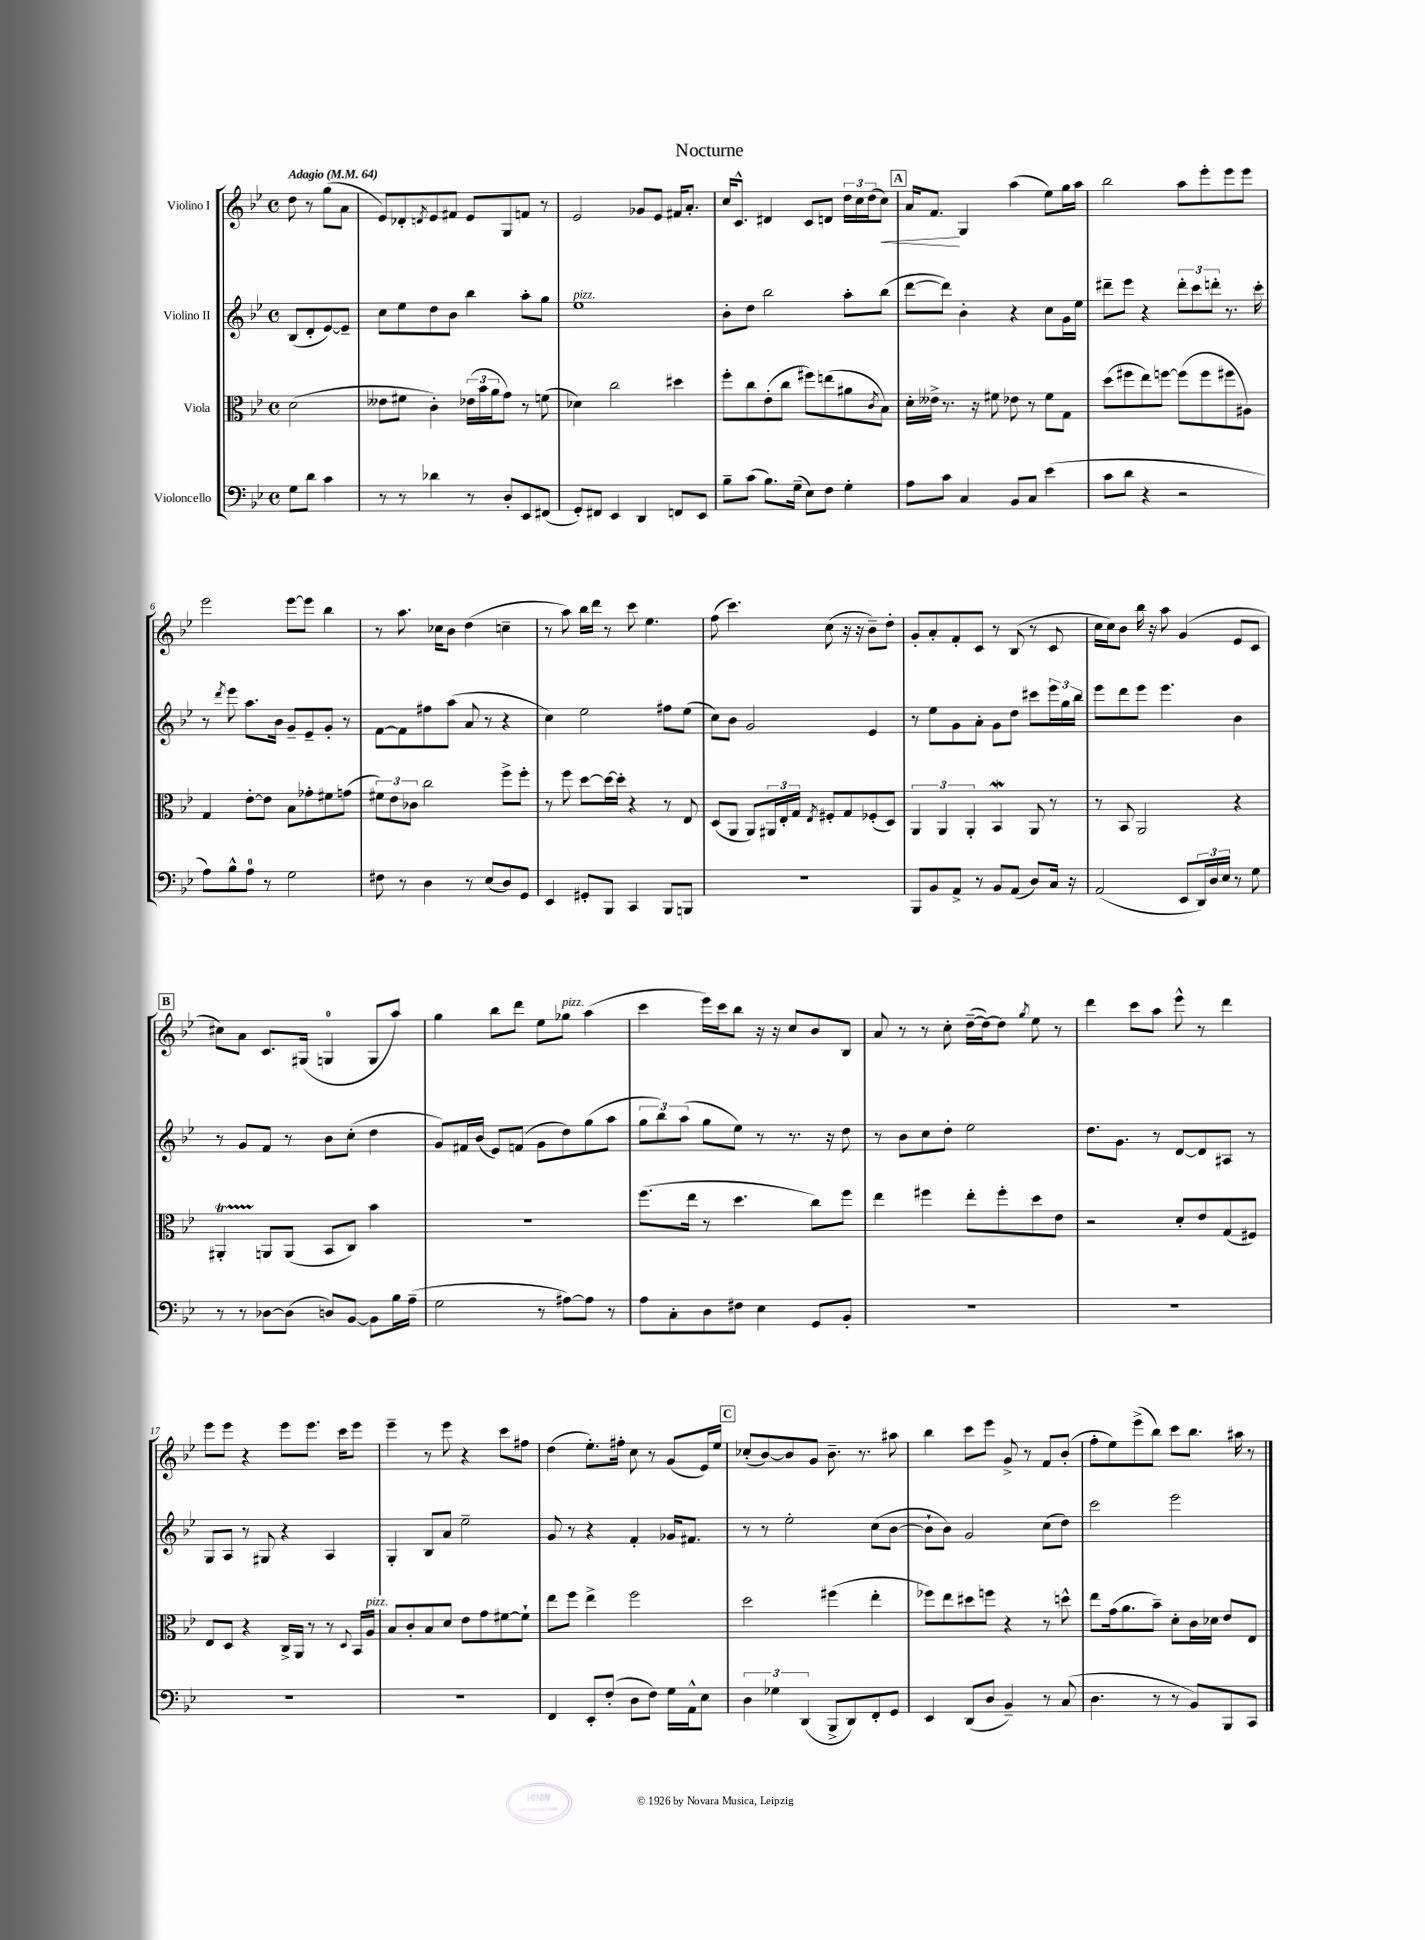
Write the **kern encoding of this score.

**kern	**kern	**kern	**kern
*staff4	*staff3	*staff2	*staff1
*clefF4	*clefC3	*clefG2	*clefG2
*k[b-e-]	*k[b-e-]	*k[b-e-]	*k[b-e-]
*M4/4	*M4/4	*M4/4	*M4/4
*met(c)	*met(c)	*met(c)	*met(c)
*MM64	*MM64	*MM64	*MM64
8G	(2d	(8B-	8dd
8d	.	8d'	8r
4c	.	[8e-)	(8gg
.	.	8e-~]	8a
=	=	=	=
8r	8e--	8cc	8e-)
8r	8f#	8ee-	8d-'
.	.	.	8qd
4d-	4c')	8dd	8e-
.	.	8b-	8f#
8r	(24e-	4bb-	8e-
.	24b-	.	.
.	24a	.	.
8D'	8g)	.	8G
8EE-	8r	8aa'	8f
(8FF#	(8f	8gg	8r
=	=	=	=
8GG')	4d-)	1ee-	2e-
8FF#	.	.	.
4EE-	2cc	.	.
4DD	.	.	8g-
.	.	.	8e-
8FF	4dd#	.	16f#
.	.	.	8.a'
8EE-	.	.	.
=	=	=	=
8B-~	8ff'	8b-'	16cc
.	.	.	8.c^^
(8c	8cc	8dd	.
8.B-)	(8e-'	2bb-	4d#
.	8cc	.	.
(16G~	.	.	.
8E-)	8ff#)	.	8c
8F	(8ee	.	8d
4G'	8a#	8aa'	24dd
.	.	.	24cc
.	.	.	(24dd
.	8qc	.	.
.	8B-)	(8bb-	8cc)
=	=	=	=
8A	16d'	[8ddd	16a
.	16e--^	.	8.f
8c	8.r	8ddd])	.
4C	.	4b-'	4G
.	16r	.	.
.	8f#	.	.
8BB-	8e-	4r	(4aa
8C	8r	.	.
(4e-	8f#	8cc	8ee-)
.	8G	16g	16gg
.	.	16ee-	16aa
=	=	=	=
8c	(8dd	8ddd#~	2bb-
8d	8ff#	8eee-	.
4r	8ee-)	4r	.
.	[8ff	.	.
2r	(8ff]	12ddd#'	8aa
.	.	12ccc	.
.	8ff	.	8eee-'
.	.	12ddd'	.
.	8ff#	8.r	8eee-
.	8A#)	.	8eee-
.	.	16ccc'	.
=	=	=	=
8A)	4G	8r	2eee-
.	.	8qddd	.
8B-^^	.	8eee-	.
8A	[8e-'	8.aa	.
8r	8e-]	.	.
.	.	16b-	.
2G	8B-	8g~	[8eee-
.	8g-'	8e-~	8eee-]
.	8f#	8g'	4bb-
.	(8g	8r	.
=	=	=	=
8F#	12f#)	[8f	8r
.	12e-	.	.
8r	.	8f]	8.aa
.	12c-	.	.
4D	2cc	8ff#	.
.	.	.	16cc-
.	.	(8aa	8b-
8r	.	8a	(4dd
(8E-	.	8r	.
8D)	8ff^	4r	4cc~
8GG	8ff'	.	.
=	=	=	=
4EE-	8r	4cc)	8r
.	8ff	.	8aa)
8GG#'	[8dd	2ee-	16bb-
.	.	.	16ddd
8BBB-	16dd_	.	8r
.	16dd']	.	.
4CC	4r	.	8ccc
.	.	.	4.ee-
8BBB-	8r	8ff#	.
8BBB	8E-	(8ee-	.
=	=	=	=
1r	(8D	8cc)	(8ff
.	8AA	8b-	4.ccc)
.	8AA)	2g	.
.	24AA#	.	.
.	24E-'	.	.
.	24G	.	.
.	8qE-	.	.
.	8F#'	.	(8cc
.	8G	.	16r
.	.	.	16r
.	(8F-'	4e-	8b-~)
.	8D)	.	8dd'
=	=	=	=
8BBB-	6AA	8r	8g'
8BB-	.	8ee-	8a'
.	6AA	.	.
8AA^	.	8g	8f'
.	6AA'	.	.
8r	.	8a'	8c
8BB-	4BB-	8g	8r
(8AA	.	8dd	(8B-
8D)	8AA	8ccc#	8r
16C	8r	24eee-	8c
.	.	24gg	.
16r	.	.	.
.	.	24bb-	.
=	=	=	=
(2AA	8r	8eee-	16cc
.	.	.	16cc)
.	8BB-	8ddd	8b-
.	2AA	8eee-	16bb-
.	.	.	16r
.	.	4.eee-	8aa
8EE-	.	.	(4g
24DD)	.	.	.
24D	.	.	.
24E-	.	.	.
8r	4r	4b-	8e-
8G	.	.	8c
=	=	=	=
8r	4AA#'	8r	8cc#)
8r	.	8g	8a
[8D-	8AA	8f	8.c
(8D-]	(8AA	8r	.
.	.	.	(16G#
8D)	8BB-	8b-	4G
[8BB-	8C)	(8cc'	.
8BB-]	4b-	4dd	8G
16B-	.	.	8aa)
(16A~	.	.	.
=	=	=	=
2G	1r	8g)	4gg
.	.	16f#	.
.	.	(16b-	.
.	.	8e-)	8bb-
.	.	(8f	8ddd
8r	.	8g	8ee-
[8A#)	.	8dd)	8gg-
8A#]	.	(8gg	(4aa
8r	.	8aa	.
=	=	=	=
8A	(8.ff	12gg	4ccc
.	.	12bb-)	.
8C'	.	.	.
.	.	(12aa	.
.	16ee-	.	.
8D	8r	8gg	16eee-)
.	.	.	16ccc
8F#	4.dd	8ee-)	8bb-
4E-	.	8r	16r
.	.	.	16r
.	.	8.r	8cc
8GG	8cc)	.	8b-
.	.	16r	.
8BB-'	8ff	8dd	8B-
=	=	=	=
1r	4ee-	8r	8a
.	.	8b-	8r
.	4ff#	8cc	8r
.	.	8dd'	8cc'
.	8ee-'	2ee-	([16dd~
.	.	.	16dd_)
.	8ff#'	.	8dd]
.	.	.	8qgg
.	8dd	.	8ee-
.	8e-	.	8r
=	=	=	=
1r	2r	8.dd	4ddd
.	.	8.g	.
.	.	.	8ccc
.	.	8r	8aa
.	8d'	[8d	8eee-^^
.	8e-	8d]	8r
.	(8G	8A#	4ddd
.	8F#)	8r	.
=	=	=	=
1r	8E-	8G	8eee-
.	8D	8A	8eee-
.	4r	8r	4r
.	.	8G#	.
.	16C^	4r	8eee-
.	16AA	.	.
.	8r	.	8.eee-
.	8r	4A	.
.	.	.	16ccc
.	8qqD	.	.
.	16BB-	.	8eee-
.	16A	.	.
=	=	=	=
1r	8B-	4G'	4eee-~
.	8c'	.	.
.	8B-	8B-	8r
.	8d	8a	8eee-
.	8e-	2ee-~	4r
.	8g	.	.
.	[8f#	.	8ccc
.	8f#`]	.	8ff#
=	=	=	=
4FF	8ee-	8g	(4dd
.	8ff	8r	.
8EE-'	4ee-^	4r	8.ee-')
(8F'	.	.	.
.	.	.	16ff#'
8D	2ff	4f'	8cc
8F)	.	.	8r
16G	.	16g-	(8g
16AA^^	.	8.f#	.
8E-	.	.	16e-)
.	.	.	16ee-
=	=	=	=
6D	2dd	8r	(8cc-'
.	.	8r	[8b-)
6G-	.	.	.
.	.	2ee-'	8b-]
(6DD	.	.	.
.	.	.	8g
8BBB-^	(4ff#	.	8.b-~
8DD)	.	.	.
.	.	.	8.r
8FF'	4ee-'	(8cc	.
8GG	.	[8b-	8aa#
=	=	=	=
4EE-	8ff-)	8b-`]	4bb-
.	8ee-	8b-)	.
(8DD	8dd#	2g	8ccc
8D	8ff	.	8eee-
4BB-~)	4r	.	8g^
.	.	.	8r
8r	8r	(8cc	8f
(8C	8dd^^	8dd)	(8b-'
=	=	=	=
4.D	8ee-	2ccc	8ff'
.	(16g	.	8ee-)
.	8.a	.	.
.	.	.	(8eee-^
8r	8b-~)	.	8bb-)
8r	8d'	2eee-	8ccc
8BB-)	16c	.	8.bb-
.	16d-	.	.
8BBB-	8e-	.	.
.	.	.	16aa#
8CC	8E-	.	8r
==	==	==	==
*-	*-	*-	*-
